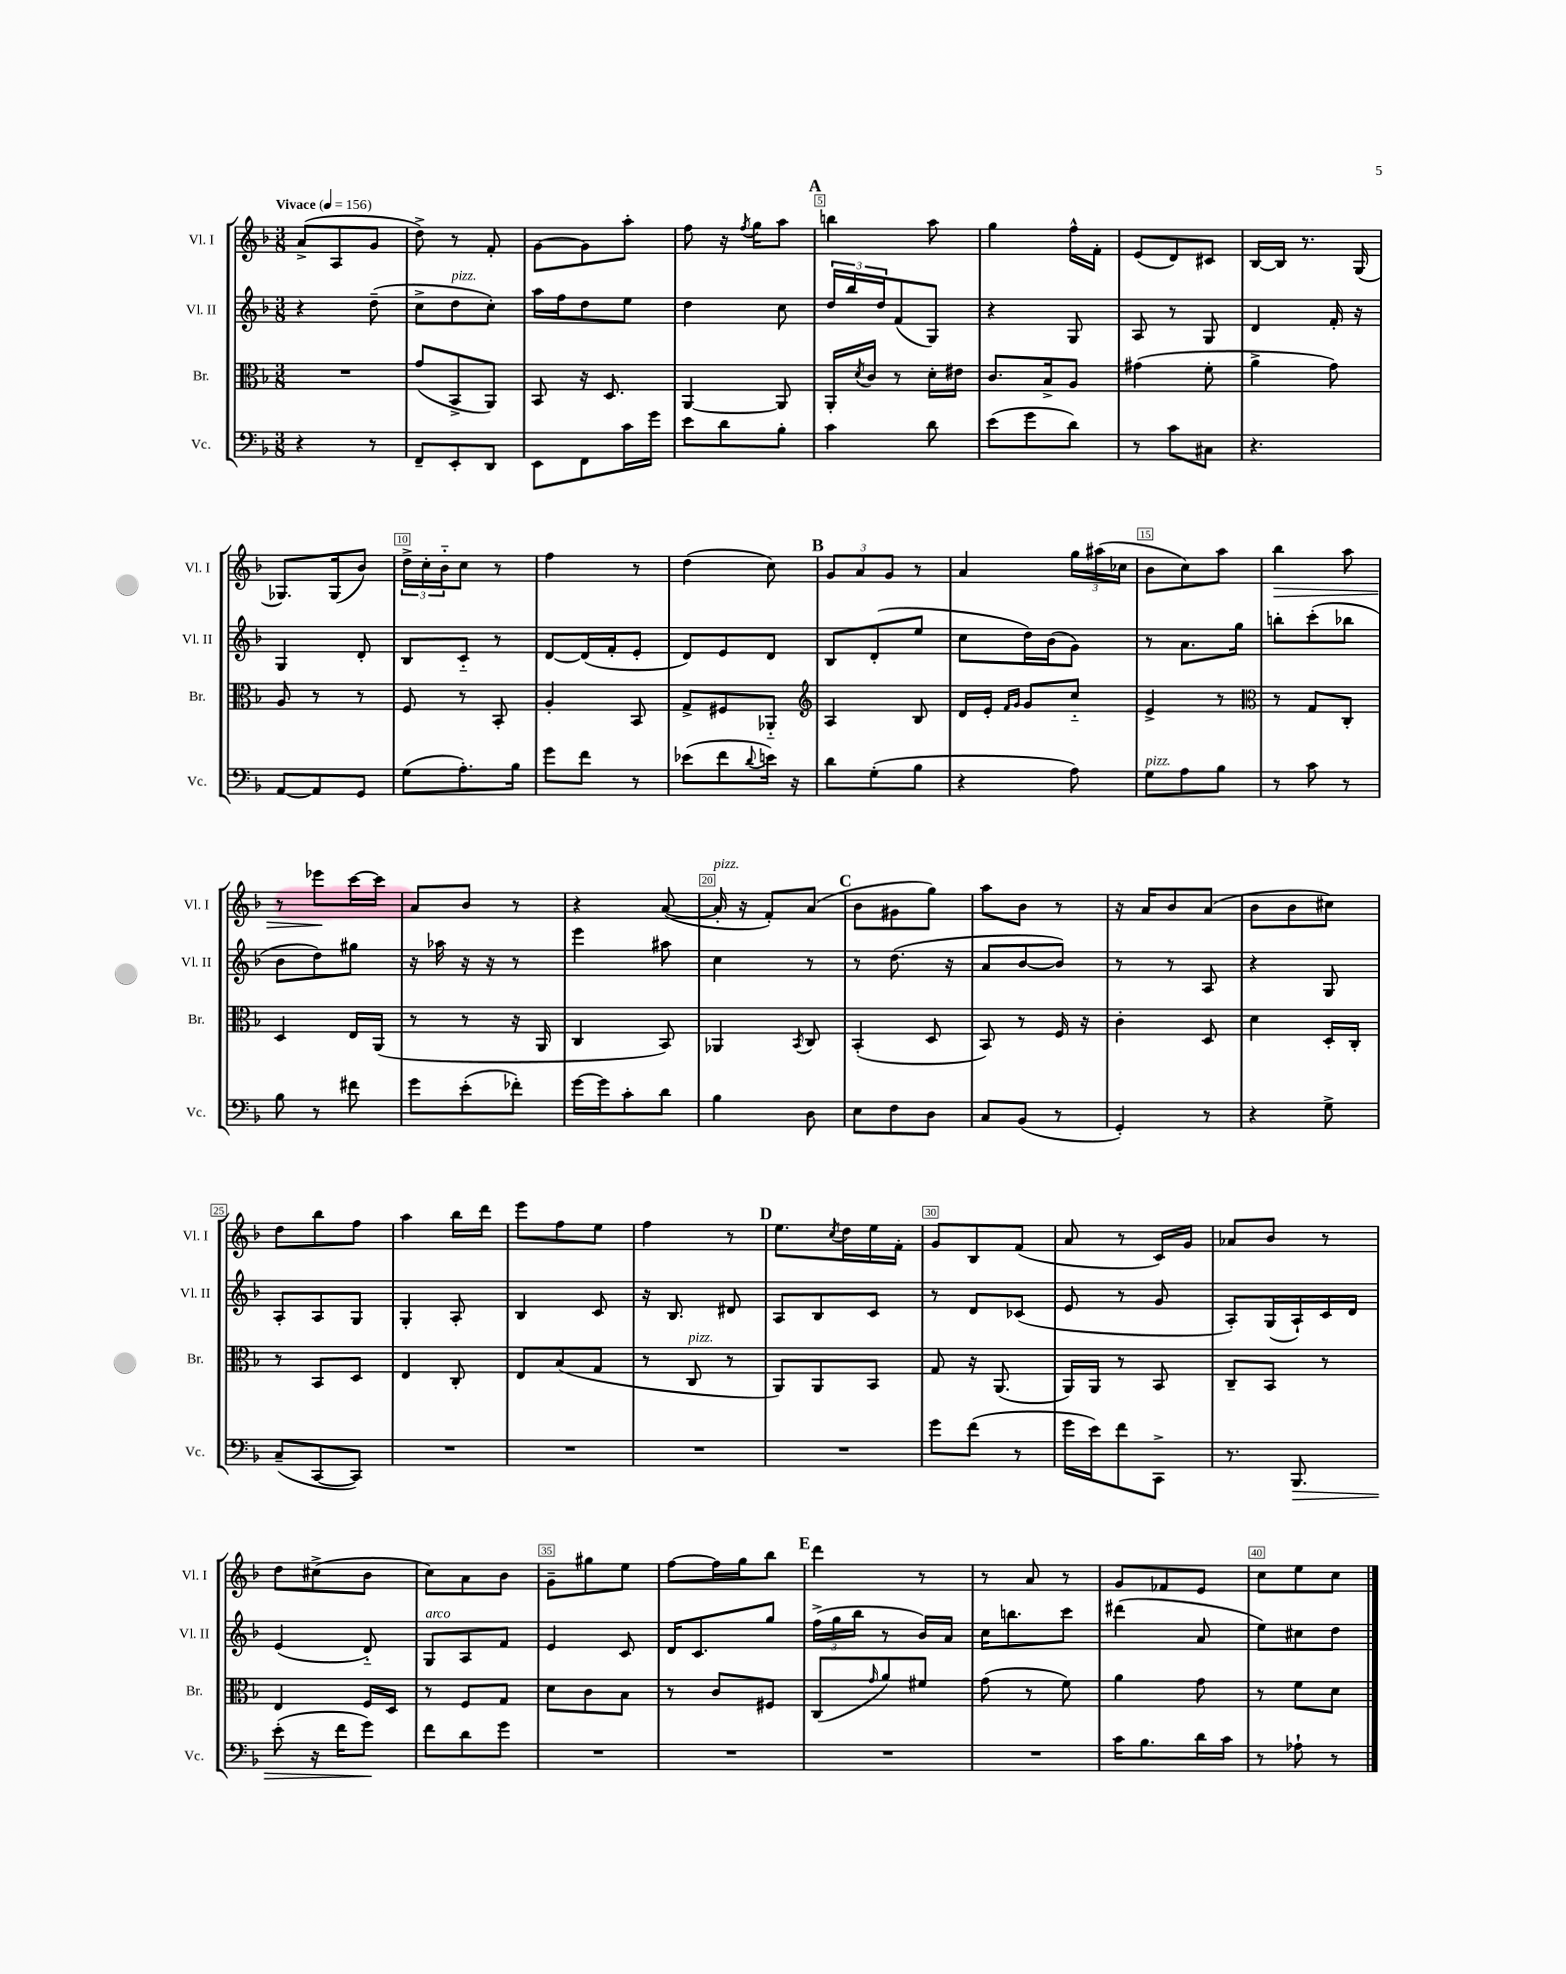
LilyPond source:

<<
\new StaffGroup <<
\new Staff = "s0" \with { instrumentName = "Vl. I" shortInstrumentName = "Vl. I" } {
    \clef treble \key f \major \numericTimeSignature \time 3/8 \tempo "Vivace" 4 = 156
    a'8->( a8 g'8 |
    d''8->) r8 f'8-. |
    g'8~ g'8 a''8-. |
    f''8 r16 \acciaccatura { f''8 } g''16 a''8 |
    \mark \markup { \bold "A" } b''4 a''8 |
    g''4 f''16-^ f'16-. |
    e'8( d'8) cis'8 |
    bes16~ bes16 r8. g16( |
    ges8.) ges16( bes'8) |
    \tuplet 3/2 { d''16-> c''16-. bes'16-_ } c''8 r8 |
    f''4 r8 |
    d''4( c''8) |
    \mark \markup { \bold "B" } \tuplet 3/2 { g'8 a'8 g'8 } r8 |
    a'4 \tuplet 3/2 { g''16 ais''16( ces''16 } |
    bes'8 c''8) a''8 |
    bes''4\> a''8 |
    r8 ees'''8\! c'''16~ c'''16 |
    a'8 bes'8 r8 |
    r4 a'8~( |
    a'16-.^\markup { \italic "pizz." } r16 f'8-.) a'8( |
    \mark \markup { \bold "C" } bes'8 gis'8 g''8) |
    a''8 bes'8 r8 |
    r16 a'16 bes'8 a'8( |
    bes'8 bes'8 cis''8) |
    d''8 bes''8 f''8 |
    a''4 bes''16 d'''16 |
    e'''8 f''8 e''8 |
    f''4 r8 |
    \mark \markup { \bold "D" } e''8. \acciaccatura { c''8 } d''16 e''16 f'16-. |
    g'8 bes8 f'8( |
    a'8 r8 c'16) g'16 |
    aes'8 bes'8 r8 |
    d''8 cis''8->( bes'8 |
    c''8) a'8 bes'8 |
    g'8-- gis''8 e''8 |
    f''8~ f''16 g''16 bes''8 |
    \mark \markup { \bold "E" } d'''4 r8 |
    r8 a'8 r8 |
    g'8 fes'8 e'8 |
    c''8 e''8 c''8 \bar "|." |
}
\new Staff = "s1" \with { instrumentName = "Vl. II" shortInstrumentName = "Vl. II" } {
    \clef treble \key f \major \numericTimeSignature \time 3/8
    r4 d''8--( |
    c''8-> d''8^\markup { \italic "pizz." } c''8-.) |
    a''16 f''16 d''8 e''8 |
    d''4 c''8 |
    \mark \markup { \bold "A" } \tuplet 3/2 { d''16 bes''16 d''16 } f'8( g8) |
    r4 g8 |
    a8 r8 g8 |
    d'4 f'16-. r16 |
    g4 d'8-. |
    bes8 c'8-_ r8 |
    d'8~ d'16( f'16-. e'8-. |
    d'8) e'8 d'8 |
    \mark \markup { \bold "B" } bes8 d'8-.( e''8 |
    c''8 d''16) bes'16( g'8) |
    r8 a'8. g''16 |
    b''8-. c'''8-.( bes''8 |
    bes'8 d''8) gis''8 |
    r16 aes''16 r16 r16 r8 |
    e'''4 ais''8 |
    c''4 r8 |
    \mark \markup { \bold "C" } r8 d''8.( r16 |
    a'8 bes'8~ bes'8) |
    r8 r8 a8 |
    r4 g8 |
    a8-. a8 g8 |
    g4-. a8-. |
    bes4 c'8 |
    r16 bes8. dis'8 |
    \mark \markup { \bold "D" } a8 bes8 c'8 |
    r8 d'8 ces'8( |
    e'8 r8 g'8 |
    a8-.) g16( a16-!) c'16 d'16 |
    e'4( d'8-_) |
    g8^\markup { \italic "arco" } a8 f'8 |
    e'4 c'8 |
    d'16 c'8. g''8 |
    \mark \markup { \bold "E" } \tuplet 3/2 { f''16->( g''16 bes''16 } r8 bes'16) a'16 |
    c''16 b''8. c'''8 |
    dis'''4( a'8 |
    e''8) cis''8 d''8 \bar "|." |
}
\new Staff = "s2" \with { instrumentName = "Br." shortInstrumentName = "Br." } {
    \clef alto \key f \major \numericTimeSignature \time 3/8
    R4. |
    g'8( bes,8-> a,8) |
    bes,8 r16 d8. |
    a,4~ a,8 |
    \mark \markup { \bold "A" } a,16-. \acciaccatura { d'8 } c'16 r8 d'16-. eis'16 |
    c'8. bes16-> a8 |
    gis'4( f'8-. |
    a'4-> g'8) |
    a8 r8 r8 |
    f8 r8 bes,8-. |
    a4-. bes,8 |
    g8-> fis8 aes,8-_ |
    \mark \markup { \bold "B" } \clef treble a4 bes8 |
    d'16 e'16-. \grace { f'16 g'16 } g'8 c''8-_ |
    e'4-> r8 |
    \clef alto r8 g8 c8-. |
    d4 e16 a,16( |
    r8 r8 r16 a,16 |
    c4 bes,8) |
    aes,4 \acciaccatura { bes,8 } c8 |
    \mark \markup { \bold "C" } bes,4-.( d8 |
    bes,8) r8 f16 r16 |
    c'4-. d8 |
    d'4 d16-. c16-. |
    r8 bes,8 d8 |
    e4 c8-. |
    e8 bes8( g8 |
    r8 c8^\markup { \italic "pizz." } r8 |
    \mark \markup { \bold "D" } a,8) a,8 bes,8 |
    g8 r16 a,8.( |
    a,16) a,16 r8 bes,8 |
    c8-- bes,8 r8 |
    e4 f16 d16 |
    r8 f8 g8 |
    d'8 c'8 bes8 |
    r8 c'8 fis8 |
    \mark \markup { \bold "E" } c8( \grace { g'16 } a'8) fis'8 |
    g'8( r8 f'8) |
    a'4 g'8 |
    r8 f'8 d'8 \bar "|." |
}
\new Staff = "s3" \with { instrumentName = "Vc." shortInstrumentName = "Vc." } {
    \clef bass \key f \major \numericTimeSignature \time 3/8
    r4 r8 |
    f,8-- e,8-. d,8 |
    e,8 f,8 c'16 g'16 |
    e'8 d'8 bes8-. |
    \mark \markup { \bold "A" } c'4 d'8 |
    e'8( g'8 d'8) |
    r8 c'8 cis8 |
    r4. |
    a,8~ a,8 g,8 |
    g8( a8.-.) bes16 |
    g'8 f'8 r8 |
    ees'8( f'8 \appoggiatura { d'8 } e'16) r16 |
    \mark \markup { \bold "B" } d'8 g8-.( bes8 |
    r4 a8) |
    g8^\markup { \italic "pizz." } a8 bes8 |
    r8 c'8 r8 |
    bes8 r8 fis'8 |
    g'8 e'8-.( fes'8-.) |
    g'16~ g'16 c'8-. d'8 |
    bes4 d8 |
    \mark \markup { \bold "C" } e8 f8 d8 |
    c8 bes,8( r8 |
    g,4-.) r8 |
    r4 g8-> |
    c8--( c,8~ c,8) |
    R4. |
    R4. |
    R4. |
    \mark \markup { \bold "D" } R4. |
    g'8 f'8( r8 |
    g'16 e'16) f'8 c,8-> |
    r8. bes,,8.\> |
    e'8-.( r16 f'16 g'8\!) |
    f'8 d'8 g'8 |
    R4. |
    R4. |
    \mark \markup { \bold "E" } R4. |
    R4. |
    c'16 bes8. d'16 c'16 |
    r8 aes8-! r8 \bar "|." |
}
>>
>>
\layout { \context { \Score \override BarNumber.break-visibility = ##(#f #t #t) barNumberVisibility = #(every-nth-bar-number-visible 5) \override BarNumber.stencil = #(make-stencil-boxer 0.1 0.3 ly:text-interface::print) } }
